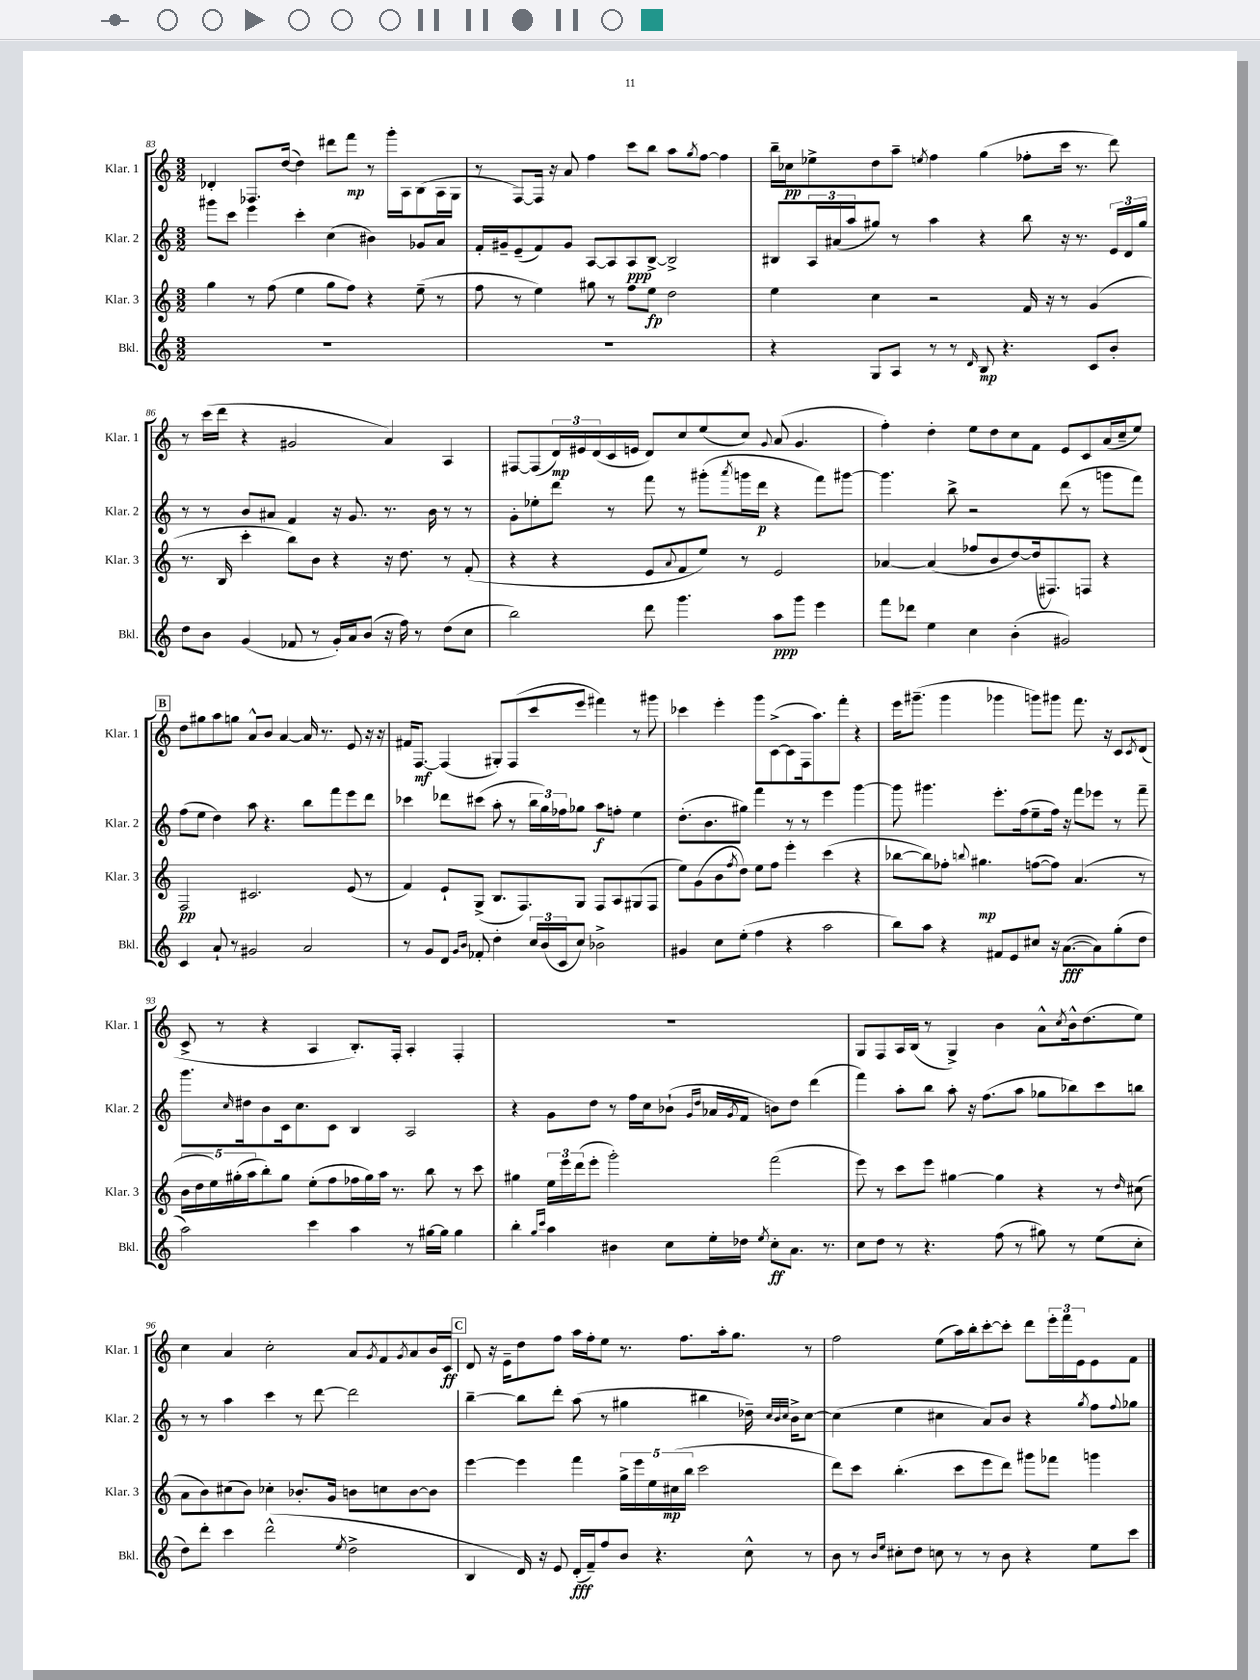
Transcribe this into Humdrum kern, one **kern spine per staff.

**kern	**dynam	**kern	**dynam	**kern	**dynam	**kern	**dynam
*part4	*part4	*part3	*part3	*part2	*part2	*part1	*part1
*staff4	*staff4	*staff3	*staff3	*staff2	*staff2	*staff1	*staff1
*I"Bkl.	*	*I"Klar. 3	*	*I"Klar. 2	*	*I"Klar. 1	*
*I'Bkl.	*	*I'Klar. 3	*	*I'Klar. 2	*	*I'Klar. 1	*
*clefG2	*	*clefG2	*	*clefG2	*	*clefG2	*
*k[]	*	*k[]	*	*k[]	*	*k[]	*
*M3/2	*	*M3/2	*	*M3/2	*	*M3/2	*
=83	=83	=83	=83	=83	=83	=83	=83
1.r	.	4gg\	.	8ggg#X\L	.	4d-X'/	.
.	.	.	.	8ccc\J	.	.	.
.	.	8r	.	4eee\	.	8.F-X/L	.
.	.	(8ff\	.	.	.	.	.
.	.	.	.	.	.	([16dd/Jk	.
.	.	4ee\	.	4ccc'\	.	4dd\])	.
.	.	8gg\L	.	(4cc\	.	8ddd#X\L	.
.	.	8ff\J)	.	.	.	8fff\J	mp
.	.	4r	.	4b#X\)	.	8r	.
.	.	.	.	.	.	16ggg'\LL	.
.	.	.	.	.	.	16A\J	.
.	.	(8ee~\	.	8g-X/L	.	(8B\	.
.	.	8r	.	8a/J	.	16A\L	.
.	.	.	.	.	.	16G\JJ	.
=84	=84	=84	=84	=84	=84	=84	=84
1.r	.	8ff\	.	16f'/LL	.	8r	.
.	.	.	.	16g#X~/J	.	.	.
.	.	8r	.	(8e~/	.	[8F/L)	.
.	.	4ee\)	.	8f/)	.	16F/Jk]	.
.	.	.	.	.	.	16r	.
.	.	.	.	8g#/J	.	8a/	.
.	.	8gg#X\	.	[8A/L	.	4ff\	.
.	.	8r	.	8A/]	.	.	.
.	.	8ff\L	.	8A/	ppp	8ccc\L	.
.	.	8ee\J	fp	[8B^/J	.	8bb\J	.
.	.	2dd\	.	2B^/]	.	8aa\L	.
.	.	.	.	.	.	8qgg/	.
.	.	.	.	.	.	[8ff\J	.
.	.	.	.	.	.	4ff\]	.
=85	=85	=85	=85	=85	=85	=85	=85
4r	.	4ee\	.	8B#X/L	.	16bb~\LL	.
.	.	.	.	.	.	16cc-X\J	pp
.	.	.	.	24A/L	.	8ee-X^\	.
.	.	.	.	(24a#X/	.	.	.
.	.	.	.	24aa/J	.	.	.
8G/L	.	4cc\	.	8gg#X/J)	.	8dd\	.
8A/J	.	.	.	8r	.	8aa~\J	.
.	.	.	.	.	.	8qeen/	.
8r	.	2r	.	4aa\	.	4ff\	.
8r	.	.	.	.	.	.	.
16qqd/	.	.	.	.	.	.	.
8B/	mp	.	.	4r	.	(4gg\	.
4.r	.	.	.	.	.	.	.
.	.	16f/	.	8bb\	.	8ff-X'\L	.
.	.	16r	.	.	.	.	.
.	.	8r	.	16r	.	16ccc\Jk	.
.	.	.	.	8.r	.	8.r	.
8c/L	.	(4g/	.	.	.	.	.
8b'/J	.	.	.	24e/LL	.	8ddd\)	.
.	.	.	.	24d/	.	.	.
.	.	.	.	24gg#/JJ	.	.	.
!!LO:LB:g=z
=86	=86	=86	=86	=86	=86	=86	=86
8dd\L	.	8.r	.	8r	.	8r	.
8b\J	.	.	.	8r	.	(16ccc\LL	.
.	.	16B/	.	.	.	16ddd\JJ	.
(4g/	.	4ccc'\	.	8b/L	.	4r	.
.	.	.	.	8a#X/J	.	.	.
8f-X/	.	8bb\L)	.	4f/	.	2g#X/	.
8r	.	8b\J	.	.	.	.	.
16g'/LL)	.	4r	.	16r	.	.	.
16a/J	.	.	.	8.g/	.	.	.
(8b/J	.	.	.	.	.	.	.
16r	.	16r	.	8.r	.	4a/)	.
16ff\)	.	8.dd\	.	.	.	.	.
8r	.	.	.	.	.	.	.
.	.	.	.	16b\	.	.	.
(8dd\L	.	8r	.	8r	.	4A/	.
8cc\J	.	(8f'/	.	8r	.	.	.
=87	=87	=87	=87	=87	=87	=87	=87
2bb\)	.	4r	.	8g'\L	.	[8F#X/L	.
.	.	.	.	8ee-X'\	.	(8F#/]	.
.	.	4r	.	8ddd\J	.	24d/L)	mp
.	.	.	.	.	.	24e#X/	.
.	.	.	.	.	.	(24d/	.
.	.	.	.	8r	.	16c/	.
.	.	.	.	.	.	16en/JJ	.
8ddd\	.	8e/L	.	8fff\	.	8d/L)	.
.	.	8qqa/	.	.	.	.	.
4.ggg\	.	8f/	.	8r	.	8cc/	.
.	.	8ee/J)	.	(8ggg#X'\L	.	(8ee/	.
.	.	.	.	8qaaa/	.	.	.
.	.	8r	.	16gggn\L	.	8cc/J)	.
.	.	.	.	16ddd\JJ	p	.	.
.	.	.	.	.	.	8qqg/	.
8aa\L	ppp	2e/	.	4r	.	(8a/	.
8ggg\J	.	.	.	.	.	4.g/	.
4eee\	.	.	.	8fff\L)	.	.	.
.	.	.	.	[8ggg#X\J	.	.	.
=88	=88	=88	=88	=88	=88	=88	=88
8fff\L	.	[4a-X/	.	4.ggg#\]	.	4ff'\)	.
8ddd-X\J	.	.	.	.	.	.	.
4ee\	.	(4a-/]	.	.	.	4dd'\	.
.	.	.	.	8bb^\	.	.	.
4cc\	.	8ff-X/L	.	2r	.	8ee\L	.
.	.	8b/	.	.	.	8dd\	.
(4b'\	.	[8dd/)	.	.	.	8cc\	.
.	.	(16dd/k]	.	.	.	8f\J	.
.	.	8.F#X/)	.	.	.	.	.
2g#X/)	.	.	.	(8ddd\	.	8e/L	.
.	.	8Fn/J	.	8r	.	8c/	.
.	.	4r	.	8gggn\L	.	(16a/L	.
.	.	.	.	.	.	16cc~/J	.
.	.	.	.	8fff\J)	.	8ee/J)	.
!!LO:LB:g=z
!!LO:REH:place=s1:t=B
=89	=89	=89	=89	=89	=89	=89	=89
4c/	.	2F/	pp	(8ff\L	.	8dd\L	.
.	.	.	.	8ee\J	.	8gg#X\	.
8a`/	.	.	.	4dd\)	.	8aa\	.
8r	.	.	.	.	.	8ggn\J	.
2g#X/	.	2.c#X/	.	8aa\	.	8a^^/L	.
.	.	.	.	4.r	.	8b/J	.
.	.	.	.	.	.	[4a/	.
2a/	.	.	.	8bb\L	.	16a/]	.
.	.	.	.	.	.	8.r	.
.	.	.	.	8fff\	.	.	.
.	.	(8e/	.	8eee\	.	8e/	.
.	.	8r	.	8ddd\J	.	16r	.
.	.	.	.	.	.	16r	.
=90	=90	=90	=90	=90	=90	=90	=90
8r	.	4f/)	.	4ccc-X\	.	16f#X/KL	.
.	.	.	.	.	.	[8.F/J	mf
8g/L	.	.	.	.	.	.	.
8d/J	.	8e`/L	.	8ddd-X\L	.	(4F/]	.
16qqg/LL	.	.	.	.	.	.	.
16qqb/JJ	.	.	.	.	.	.	.
8f-X'/	.	(8G^/J	.	(8ccc#X\J	.	.	.
4dd'\	.	8.B/L	.	8aa'\	.	8G#X'/L)	.
.	.	.	.	8r	.	(8F/	.
.	.	8.F/)	.	.	.	.	.
24cc/LL	.	.	.	24bb\LL	.	8ccc/	.
(24b/	.	.	.	24gg\)	.	.	.
24c/J	.	.	.	24ff-X\J	.	.	.
8cc/J)	.	8G/J	.	8gg-X\J	.	8eee/J	.
2b-X^\	.	8F/L	.	8aa\L	f	4fff#X\)	.
.	.	8A/	.	8ffn'\J	.	.	.
.	.	(8G#X/	.	4ee\	.	8r	.
.	.	8F/J	.	.	.	8ggg#X\	.
=91	=91	=91	=91	=91	=91	=91	=91
4g#X/	.	8ee\L)	.	(8.dd'\L	.	4ccc-X\	.
.	.	(8g\	.	.	.	.	.
.	.	.	.	8.b\	.	.	.
8cc\L	.	8b\	.	.	.	4eee'\	.
.	.	8qff/	.	.	.	.	.
(8ee'\J	.	8dd\J)	.	8gg#X\J)	.	.	.
4ff\	.	8ee\L	.	4fff\	.	8ggg\L	.
.	.	8ff\J	.	.	.	([8c^\	.
4r	.	4eee'\	.	8r	.	8c\]	.
.	.	.	.	8r	.	16F\k	.
.	.	.	.	.	.	8.aa\)	.
2aa\	.	(4ccc\	.	4eee\	.	.	.
.	.	.	.	.	.	8fff'\J	.
.	.	4r	.	[4ggg\	.	4r	.
=92	=92	=92	=92	=92	=92	=92	=92
8bb\L)	.	[8bb-X\L	.	8ggg\]	.	16eee\KL	.
.	.	.	.	.	.	(8.ggg#X~\J	.
8aa\J	.	8bb-\])	.	4.ggg#X\	.	.	.
4r	.	8ff-X'\J	.	.	.	4ggg#\	.
.	.	8qqbbn/	.	.	.	.	.
.	.	4.gg#X\	mp	.	.	.	.
8f#X/L	.	.	.	8.eee'\L	.	4ggg-X\	.
8e/	.	.	.	.	.	.	.
.	.	.	.	(16ff\k	.	.	.
8cc#X/J	.	([8ffn\L	.	8ee~\	.	8gggn\L)	.
16r	.	8ff\J])	.	16ff\Jk)	.	8ggg#X\J	.
([8.a\L	fff	.	.	16r	.	.	.
.	.	(4.a/	.	8fff\L	.	8.fff\	.
8a\])	.	.	.	8eee-X\J	.	.	.
.	.	.	.	.	.	16r	.
(8gg'\	.	.	.	8r	.	8c/L	.
.	.	.	.	.	.	8qc/	.
8dd\J	.	8r	.	8fff~\	.	(8d/J	.
!!LO:LB:g=z
=93	=93	=93	=93	=93	=93	=93	=93
2aa\)	.	20b\LL	.	8.ggg\L	.	8c^/	.
.	.	20dd\	.	.	.	.	.
.	.	20ee\)	.	.	.	.	.
.	.	.	.	.	.	8r	.
.	.	(20gg#X'\	.	.	.	.	.
.	.	.	.	16qqcc/	.	.	.
.	.	.	.	16dd#X\k	.	.	.
.	.	20aa\J	.	.	.	.	.
.	.	8bb'\)	.	8b\	.	4r	.
.	.	8gg#\J	.	16c\k	.	.	.
.	.	.	.	8.cc\	.	.	.
4ccc\	.	(8ee'\L	.	.	.	4A/	.
.	.	8ff\	.	8c\J	.	.	.
4aa\	.	16ff-X\L	.	4B/	.	8.B'/L)	.
.	.	16gg#\)	.	.	.	.	.
.	.	16aa\JJ	.	.	.	.	.
.	.	8.r	.	.	.	16F'/Jk	.
8r	.	.	.	2A/	.	4A'/	.
[16gg#X\LL	.	8bb\	.	.	.	.	.
16gg#\JJ]	.	.	.	.	.	.	.
4gg#\	.	8r	.	.	.	4F'/	.
.	.	8ccc\	.	.	.	.	.
=94	=94	=94	=94	=94	=94	=94	=94
4bb'\	.	4gg#X\	.	4r	.	1.r	.
16qqgg/LL	.	.	.	.	.	.	.
16qqccc/JJ	.	.	.	.	.	.	.
4aa\	.	24ee\LL	.	8g\L	.	.	.
.	.	24eee\	.	.	.	.	.
.	.	(24ddd\J	.	.	.	.	.
.	.	8eee'\J	.	8dd\J	.	.	.
4b#X\	.	2ggg'\)	.	8r	.	.	.
.	.	.	.	16ff\LL	.	.	.
.	.	.	.	16cc\J	.	.	.
8cc\L	.	.	.	(8b-X`\J	.	.	.
.	.	.	.	16qqg/LL	.	.	.
.	.	.	.	16qqdd/JJ	.	.	.
16ee'\L	.	.	.	16a-X/LL	.	.	.
.	.	.	.	8qg/	.	.	.
16dd-X\JJ	.	.	.	16f/JJ	.	.	.
8qee/	.	.	.	.	.	.	.
8cc'\L	ff	(2fff\	.	8bn\L)	.	.	.
8.a\J	.	.	.	8dd\J	.	.	.
.	.	.	.	(4ddd\	.	.	.
8.r	.	.	.	.	.	.	.
=95	=95	=95	=95	=95	=95	=95	=95
8cc\L	.	8eee\)	.	4fff\)	.	8G/L	.
8dd\J	.	8r	.	.	.	8F/	.
8r	.	8ccc\L	.	8aa'\L	.	16A/L	.
.	.	.	.	.	.	(16B/JJ	.
4.r	.	8eee\J	.	8bb\J	.	8r	.
.	.	[4gg#X\	.	8aa'\	.	4G^/)	.
.	.	.	.	16r	.	.	.
.	.	.	.	(8.ff\L	.	.	.
(8ff\	.	4gg#\]	.	.	.	4b\	.
8r	.	.	.	8aa\J	.	.	.
8gg#X\)	.	4r	.	8gg-X\L	.	8a^^\L	.
.	.	.	.	.	.	8qcc/	.
8r	.	.	.	8bb-X\)	.	16b^^\k	.
.	.	.	.	.	.	(8.dd\	.
(8ee\L	.	8r	.	8ccc\	.	.	.
.	.	16qqdd/	.	.	.	.	.
8cc'\J	.	(8cc#X\	.	8bbn\J	.	8ee\J)	.
!!LO:LB:g=z
=96	=96	=96	=96	=96	=96	=96	=96
8dd\L)	.	8a\L	.	8r	.	4cc\	.
8ddd'\J	.	8b\)	.	8r	.	.	.
4ccc\	.	(8cc#X\	.	4aa\	.	4a/	.
.	.	8b\J)	.	.	.	.	.
(2ddd^^\	.	4cc-X'\	.	4ccc\	.	2cc'\	.
.	.	8.b-X'/L	.	8r	.	.	.
.	.	.	.	[8ddd\	.	.	.
.	.	16g/Jk	.	.	.	.	.
8qee/	.	.	.	.	.	.	.
2dd^\	.	8bn\L	.	2ddd\]	.	8a/L	.
.	.	.	.	.	.	8qg/	.
.	.	8ccn\	.	.	.	8f/	.
.	.	.	.	.	.	8qg/	.
.	.	[8b\	.	.	.	8a/	.
.	.	8b\J]	.	.	.	16b/L	.
.	.	.	.	.	.	16c/JJ	ff
!!LO:REH:place=s1:t=C
=97	=97	=97	=97	=97	=97	=97	=97
4B/	.	[4eee\	.	[4bb~\	.	8d/	.
.	.	.	.	.	.	16r	.
.	.	.	.	.	.	16e~\KL	.
16d/)	.	4eee\]	.	8bb\L]	.	8dd\	.
16r	.	.	.	.	.	.	.
8e/	.	.	.	8ddd'\J	.	8ff\J	.
(16d'/LL	fff	4fff\	.	(8aa\	.	16aa\LL	.
16f~/J)	.	.	.	.	.	16ff'\J	.
8ff/	.	.	.	8r	.	8ee\J	.
8b/J	.	20gg^\LL	.	4gg#X\	.	8.r	.
.	.	20eee\	.	.	.	.	.
.	.	20ee\	.	.	.	.	.
4.r	.	.	.	.	.	.	.
.	.	(20cc#X\	mp	.	.	.	.
.	.	.	.	.	.	8.ff\L	.
.	.	20bb\JJ	.	.	.	.	.
.	.	2ccc\	.	4bb#X\	.	.	.
.	.	.	.	.	.	16aa'\k	.
.	.	.	.	.	.	8.gg\J	.
8cc^^\	.	.	.	16dd-X~\)	.	.	.
.	.	.	.	32qqcc/LLL	.	.	.
.	.	.	.	32qqb/	.	.	.
.	.	.	.	32qqcc/JJJ	.	.	.
.	.	.	.	16b^\KL	.	.	.
8r	.	.	.	[8cc\J	.	8r	.
=98	=98	=98	=98	=98	=98	=98	=98
8b\	.	8ddd\L)	.	(4cc\]	.	2ff\	.
8r	.	8ccc\J	.	.	.	.	.
16qqb/LL	.	.	.	.	.	.	.
16qqee/JJ	.	.	.	.	.	.	.
8cc#X'\L	.	(4.bb'\	.	4ee\	.	.	.
8dd\J	.	.	.	.	.	.	.
8ccn\	.	.	.	4cc#X\	.	(8ee\L	.
8r	.	8ccc\L	.	.	.	16aa\L)	.
.	.	.	.	.	.	16bb'\J	.
8r	.	8eee\	.	8a/L)	.	[8ccc'\	.
8b\	.	8ddd\J)	.	8b/J	.	8ccc'\J]	.
4r	.	8ggg#X\L	.	4r	.	8ddd\L	.
.	.	8fff-X\J	.	.	.	24eee'\L	.
.	.	.	.	.	.	24fff\	.
.	.	.	.	.	.	24e\J	.
.	.	.	.	8qgg/	.	.	.
8ee\L	.	4gggn\	.	8ff\L	.	8e\	.
.	.	.	.	8qqff/	.	.	.
8ccc\J	.	.	.	8gg-X\J	.	8f\J	.
==	==	==	==	==	==	==	==
*-	*-	*-	*-	*-	*-	*-	*-
